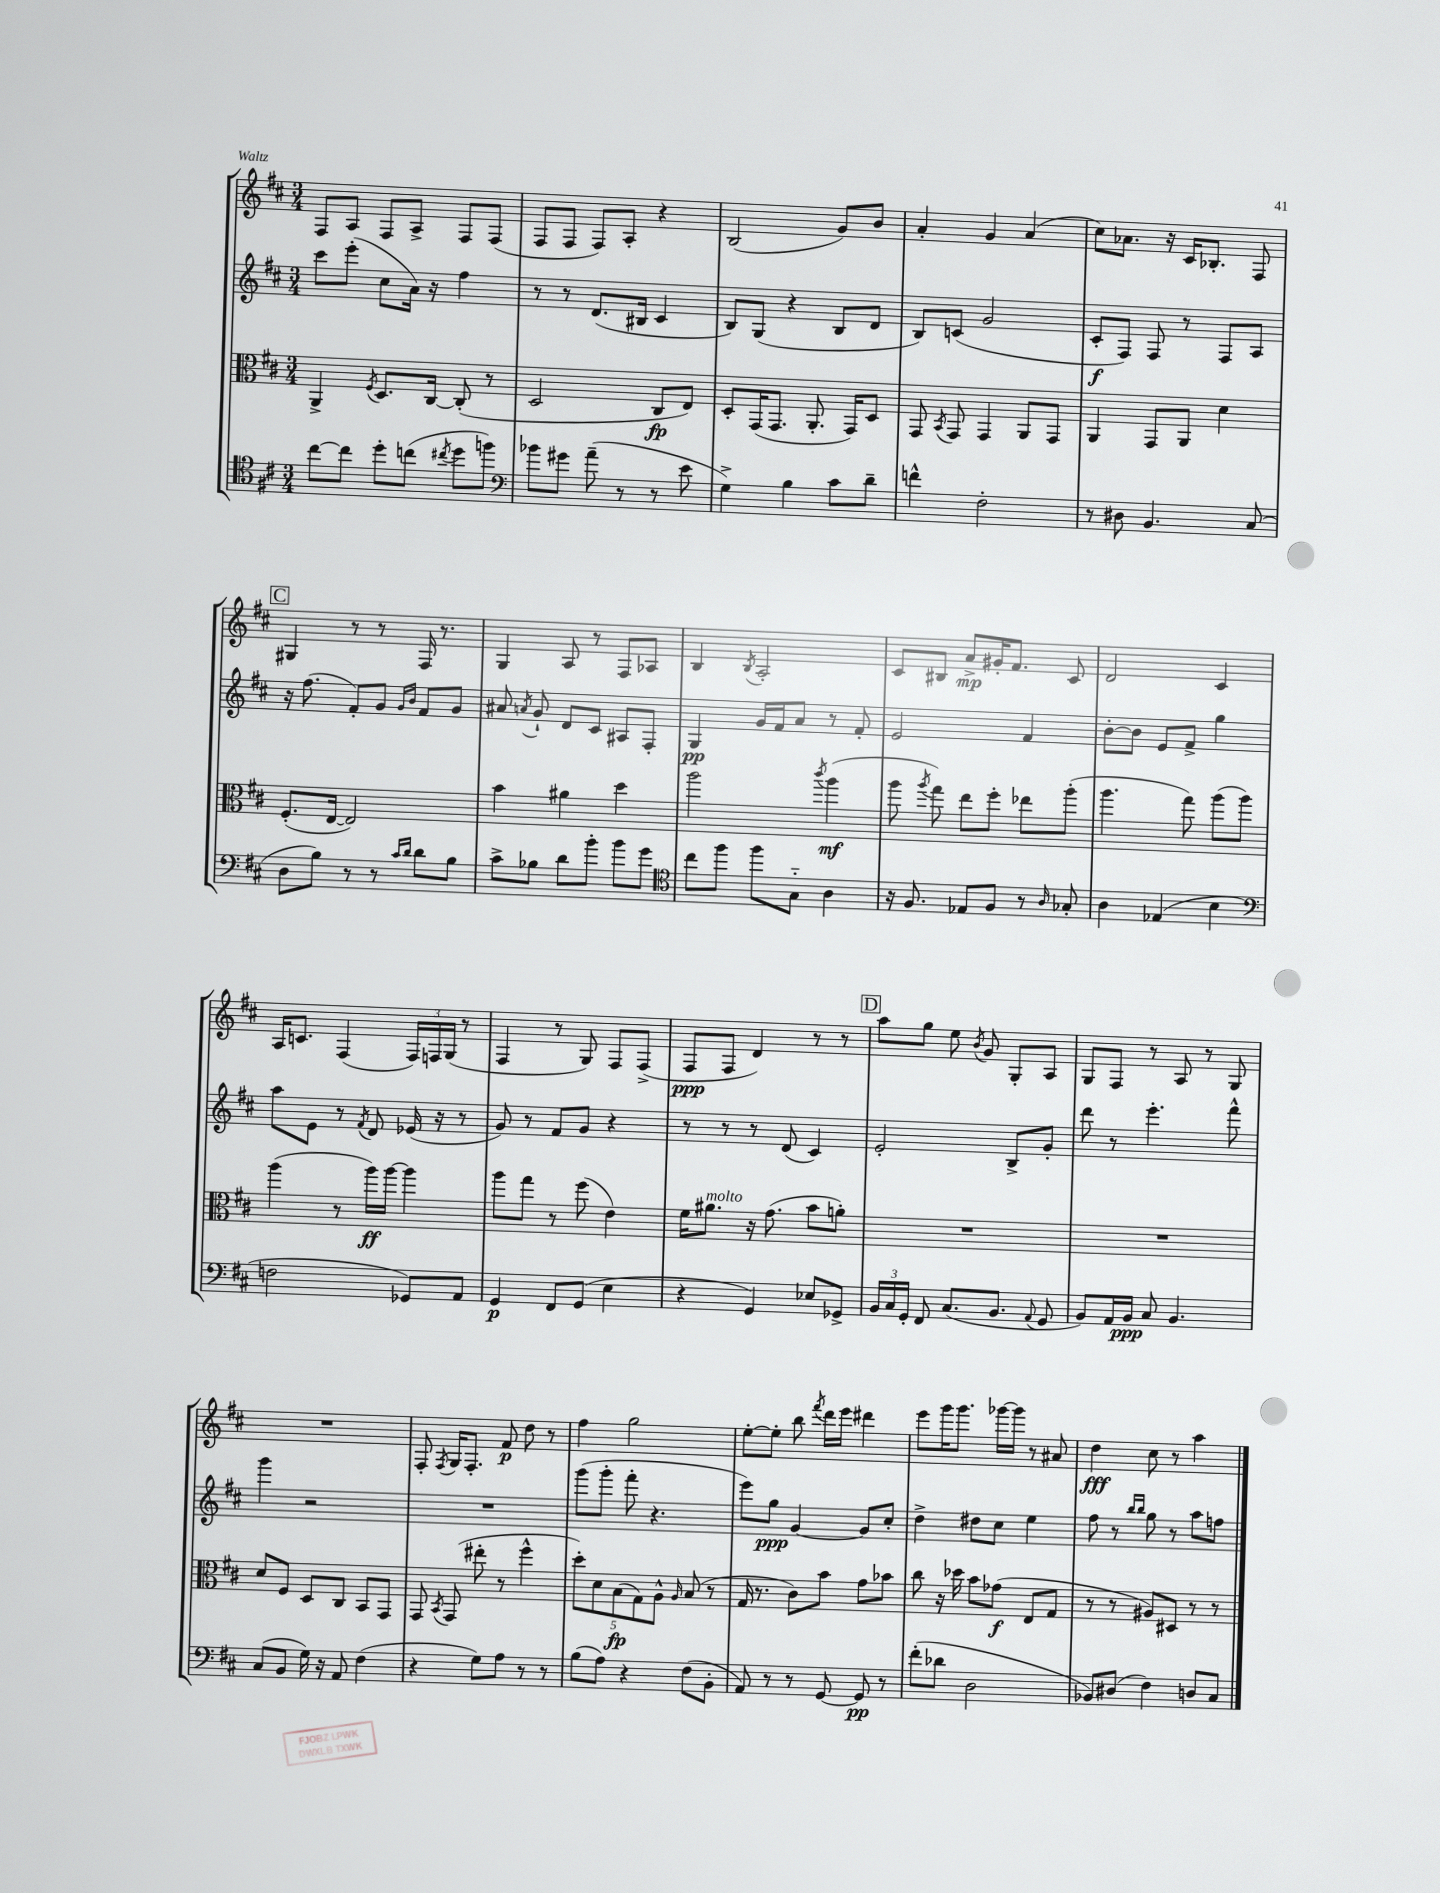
<<
\new StaffGroup <<
\new Staff = "s0" {
    \clef treble \key d \major \numericTimeSignature \time 3/4
    \autoBeamOff fis8[ a8] fis8[ a8]-> fis8[ fis8]( |
    fis8[ fis8] fis8[) a8]-. r4 |
    b2( g'8[) b'8] |
    a'4-. g'4 a'4( |
    cis''8[) aes'8.] r16 cis'16[ bes8.]-. fis8 |
    \mark \markup { \box "C" } gis4 r8 r8 fis16 r8. |
    g4 a8 r8 fis8[ aes8] |
    b4 \acciaccatura { b8 } a2-. |
    cis'8[ bis8] a'8[->\mp gis'16-. fis'8.] cis'8 |
    d'2 cis'4 |
    a16[ c'8.] fis4( \tuplet 3/2 { fis16[) f16 g16]( } r8 |
    fis4 r8 g8) fis8[ fis8]->( |
    fis8[\ppp fis8] d'4) r8 r8 |
    \mark \markup { \box "D" } a''8[ g''8] e''8 \acciaccatura { b'8 } g'8 g8[-. a8] |
    g8[ fis8] r8 a8 r8 g8 |
    R2. |
    fis8-. \acciaccatura { fis8 } g16[ fis8.]-. fis'8\p d''8 r8 |
    fis''4 g''2 |
    e''8[~-. e''8]-. b''8 \acciaccatura { fis'''8 } d'''16[ e'''16] dis'''4 |
    e'''8[ g'''16 g'''8.] ges'''16[~ ges'''16] r8 ais'8 |
    d''4\fff cis''8 r8 a''4 \bar "|." |
}
\new Staff = "s1" {
    \clef treble \key d \major \numericTimeSignature \time 3/4
    \autoBeamOff cis'''8[ e'''8]-.( cis''8[ a'16]) r16 fis''4 |
    r8 r8 d'8.[( bis16] cis'4 |
    b8[) g8]( r4 b8[ d'8] |
    b8[) c'8]( g'2 |
    cis'8[-.\f fis8]) fis8 r8 fis8[ a8] |
    \mark \markup { \box "C" } r16 fis''8.( fis'8[-.) g'8] \grace { g'16[ b'16] } fis'8[ g'8] |
    ais'8 \acciaccatura { a'8 } g'8-! d'8[ cis'8] ais8[ fis8]-. |
    g4\pp g'16[ fis'16 a'8] r8 fis'8-. |
    e'2 fis'4 |
    b'8[~-. b'8] e'8[ fis'8]-> g''4 |
    a''8[ e'8] r8 \acciaccatura { fis'8 } d'8 ees'16( r16 r8 |
    g'8) r8 fis'8[ g'8] r4 |
    r8 r8 r8 d'8( cis'4) |
    \mark \markup { \box "D" } e'2-. b8[-> g'8]-. |
    d'''8 r8 e'''4.-. fis'''8-^ |
    g'''4 r2 |
    R2. |
    g'''8[( g'''8]-. fis'''8-. r4. |
    e'''8[) g''8]\ppp g'4~ g'8[ cis''8]-. |
    d''4-> dis''8[ cis''8] e''4 |
    fis''8 r8 \grace { b''16[ b''16] } g''8 r8 a''8[ f''8] \bar "|." |
}
\new Staff = "s2" {
    \clef alto \key d \major \numericTimeSignature \time 3/4
    \autoBeamOff a,4-> \acciaccatura { fis8 } d8.[ cis16]~ cis8-.( r8 |
    d2 cis8[\fp e8]) |
    d8[-. g,16( g,8.] a,8.-. g,16[) d8] |
    g,8 \acciaccatura { b,8 } g,8 g,4 a,8[ g,8] |
    a,4 g,8[ a,8] d'4 |
    \mark \markup { \box "C" } fis8.[-.( e16]~ e2) |
    b'4 ais'4 d''4 |
    a''2 \acciaccatura { cis'''8 } a''4\mf( |
    a''8 \acciaccatura { a''8 } g''8) e''8[ fis''8]-. ees''8[ a''8]-.( |
    a''4. g''8) a''8[( a''8]) |
    a''4( r8 a''16[\ff) a''16]~ a''4 |
    a''8[ g''8] r8 fis''8( e'4) |
    fis'16[ ais'8.]^\markup { \italic "molto" } r16 g'8.( b'8[ a'8]-.) |
    \mark \markup { \box "D" } R2. |
    R2. |
    d'8[ fis8] d8[ cis8] b,8[ g,8] |
    g,8 \acciaccatura { b,8 } g,8( eis''8-. r8 fis''4-^ |
    \tuplet 5/4 { d''8[-.) d'8 b8\fp( g8) a8]-^ } \grace { a16 } b8( r8 |
    g16 r8. cis'8[) b'8] g'8[ bes'8] |
    cis''8 r16 des''16 b'8[ ges'8]\f( e8[ g8] |
    r8 r8 ais8[) dis8] r8 r8 \bar "|." |
}
\new Staff = "s3" {
    \clef tenor \key d \major \numericTimeSignature \time 3/4
    \autoBeamOff cis''8[~ cis''8] d''8[-. c''8]( \acciaccatura { cis''8 } d''8[ f''8]) |
    \clef bass bes'8[ gis'8] a'8--( r8 r8 e'8 |
    g4->) b4 cis'8[ d'8]-- |
    f'4-^ fis2-. |
    r8 dis8 b,4. cis8( |
    \mark \markup { \box "C" } d8[ b8]) r8 r8 \grace { cis'16[ d'16] } d'8[ b8] |
    cis'8[-> bes8] d'8[ b'8]-. b'8[ g'8] |
    \clef tenor cis''8[ fis''8] fis''8[ g8]-_ a4 |
    r16 fis8. ees8[ fis8] r8 \grace { a16 } ges8-. |
    a4 ees4( b4 |
    \clef bass f2 ges,8[) a,8] |
    g,4\p fis,8[ g,8]( e4 |
    r4 g,4) ees8[ ges,8]-> |
    \mark \markup { \box "D" } \tuplet 3/2 { b,16[ cis16 g,16]-. } fis,8 cis8.[( b,8.] \appoggiatura { a,8 } g,8 |
    b,8[) a,16 b,16]\ppp cis8 b,4. |
    cis8[( b,8] g16) r16 a,8 fis4( |
    r4 g8[) a8] r8 r8 |
    b8[( a8]) r4 fis8[( b,8]-. |
    a,8) r8 r8 g,8~ g,8\pp r8 |
    fis'8[-.( des'8] d2 |
    bes,8[) dis8]( fis4) d8[ cis8] \bar "|." |
}
>>
>>
\layout { \context { \Score \remove "Bar_number_engraver" } }
